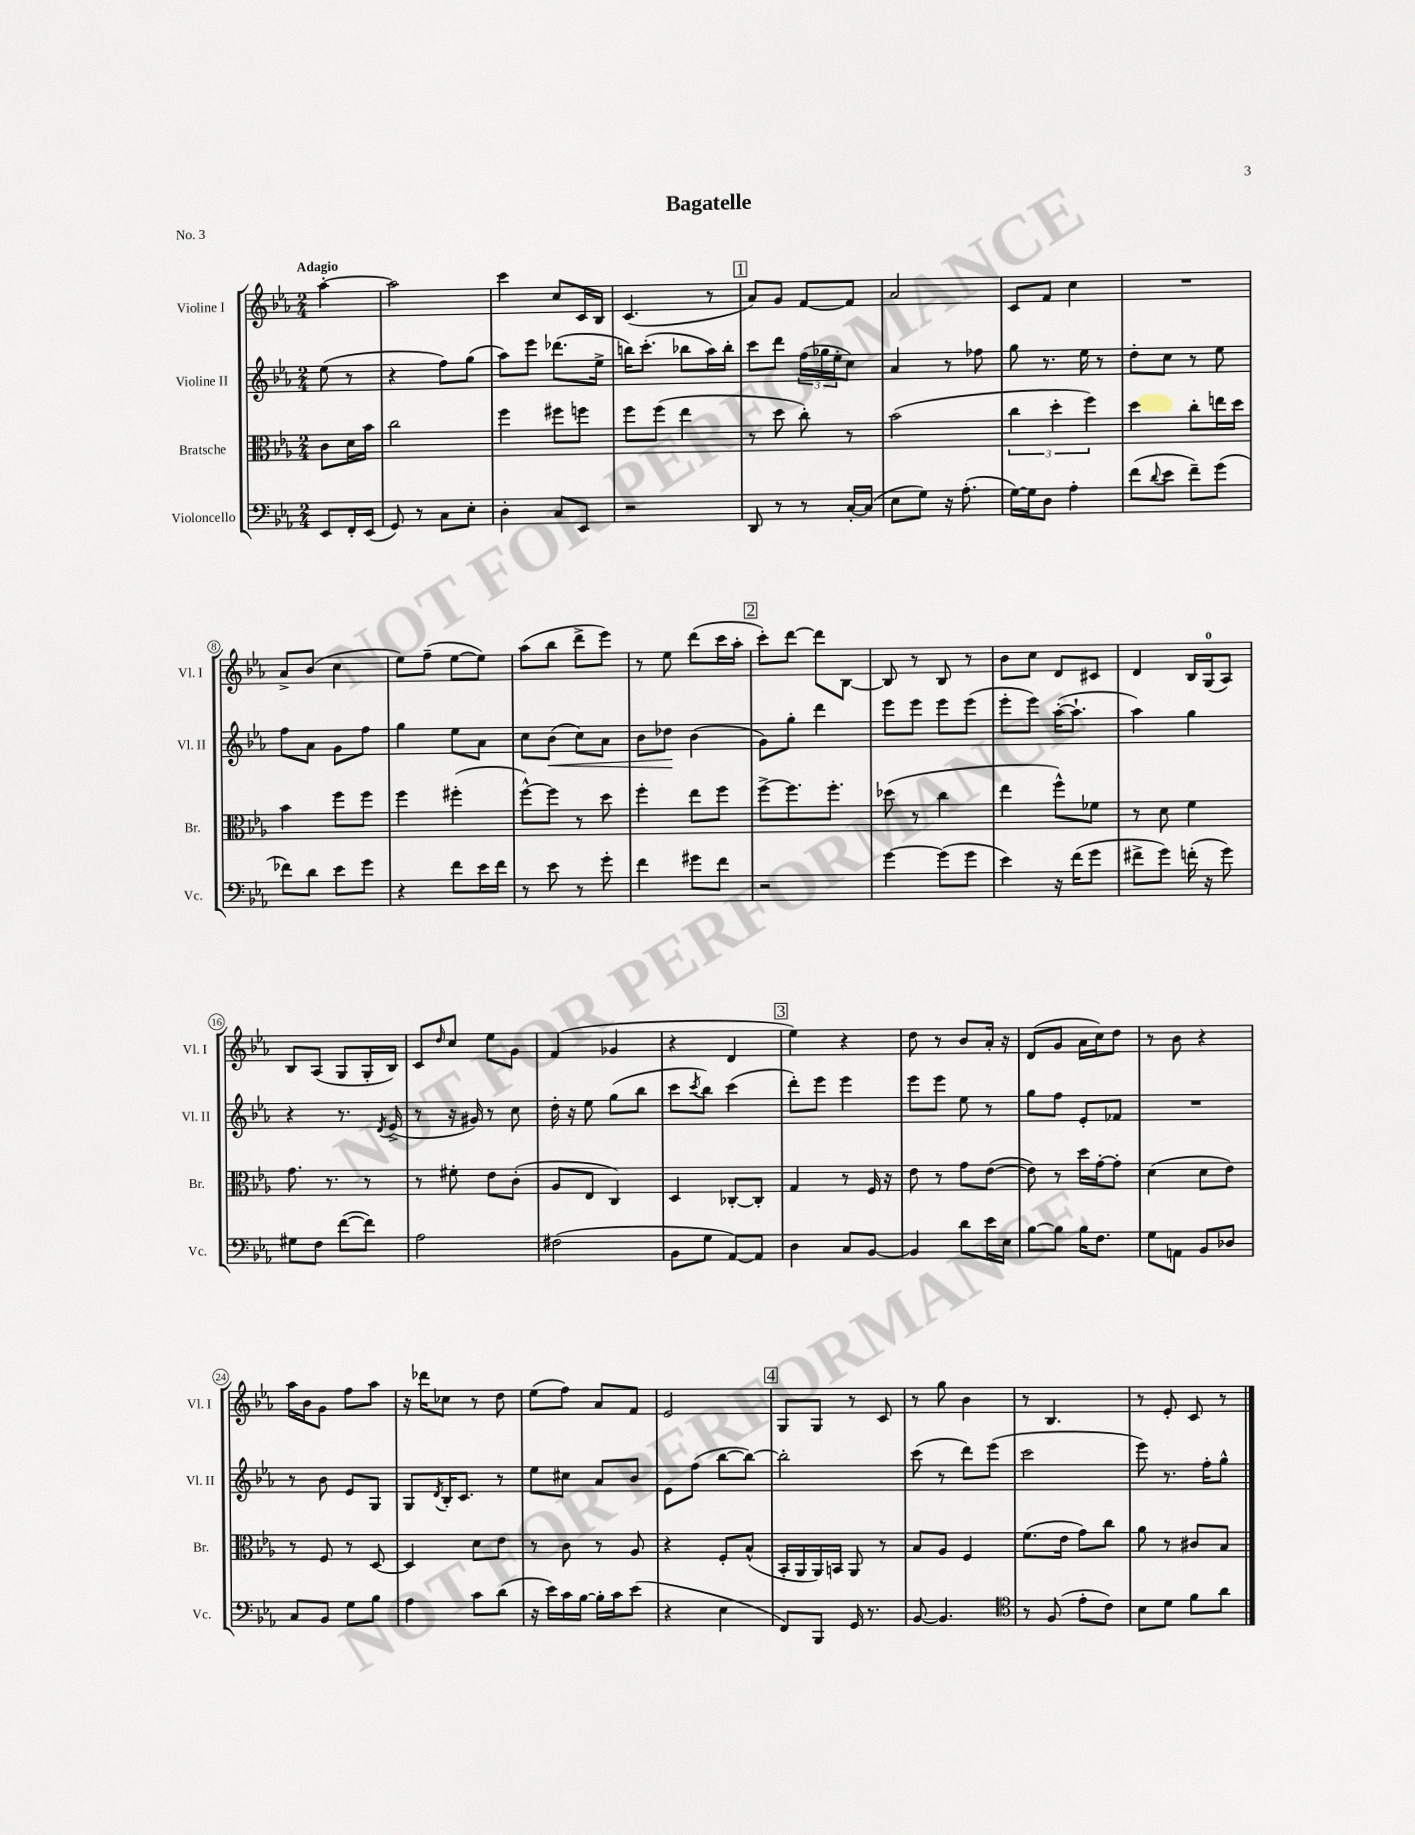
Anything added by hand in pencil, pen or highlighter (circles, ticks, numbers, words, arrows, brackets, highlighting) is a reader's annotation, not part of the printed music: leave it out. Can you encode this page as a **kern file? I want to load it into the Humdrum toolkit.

**kern	**kern	**kern	**dynam	**kern
*part4	*part3	*part2	*part2	*part1
*staff4	*staff3	*staff2	*staff2	*staff1
*I"Violoncello	*I"Bratsche	*I"Violine II	*	*I"Violine I
*I'Vc.	*I'Br.	*I'Vl. II	*	*I'Vl. I
*clefF4	*clefC3	*clefG2	*	*clefG2
*k[b-e-a-]	*k[b-e-a-]	*k[b-e-a-]	*	*k[b-e-a-]
*M2/4	*M2/4	*M2/4	*	*M2/4
=	=	=	=	=
!	!	!	!	!LO:TX:a:B:t=Adagio
8EE-/L	8c\L	(8ee-\	.	[4aa-'\
16FF'/L	16d\L	8r	.	.
(16EE-/JJ	16b-\JJ	.	.	.
=1	=1	=1	=1	=1
8GG/)	2cc\	4r	.	2aa-\]
8r	.	.	.	.
8C\L	.	8ff\L)	.	.
8E-'\J	.	(8gg\J	.	.
=2	=2	=2	=2	=2
4D'\	4ff\	8aa-\L)	.	4ccc\
.	.	8eee-\J	.	.
8C/L	8ff#X\L	(8.ddd-X\L	.	8cc/L
8EE-/J	8ffn\J	.	.	16c/L
.	.	16ee-^\Jk	.	16B-/JJ
=3	=3	=3	=3	=3
2r	8ff\L	16bbn\KL)	.	(4.c/
.	.	(8.ccc'\J	.	.
.	(8ff\J	.	.	.
.	4ee-\	8bb-X\L	.	.
.	.	16aa-\L)	.	8r
.	.	16bb-'\JJ	.	.
!!LO:REH:place=s1:t=1
=4	=4	=4	=4	=4
8DD/	8r	8ccc\L	.	8a-/L)
8r	8dd\	8ddd\J	.	8g/J
8r	8cc'\)	(24ff\LL	.	[8f/L
.	.	24gg-X\	.	.
.	.	24ee-'\J	.	.
[16C'/LL	8r	8cc\J)	.	8f/J]
(16C/JJ]	.	.	.	.
=5	=5	=5	=5	=5
8E-\L	(2b-\	4a-/	.	2a-/
8G\J)	.	.	.	.
16r	.	8r	.	.
(8.A-'\	.	.	.	.
.	.	8ff-X\	.	.
=6	=6	=6	=6	=6
[16G\LL)	6cc\	8gg\	.	8c/L
16G\J]	.	.	.	.
8D\J	.	8.r	.	8f/J
.	6dd'\	.	.	.
4A-'\	.	.	.	4cc\
.	.	16ee-\	.	.
.	6ff\)	.	.	.
.	.	8r	.	.
=7	=7	=7	=7	=7
(8f\L	4dd\	8dd'\L	.	2r
8qqd/	.	.	.	.
8e-\J	.	8cc\J	.	.
8f~\L)	8cc'\L	8r	.	.
(8g\J	16een\L	8ee-\	.	.
.	16dd\JJ	.	.	.
!!LO:LB:g=z
=8	=8	=8	=8	=8
8f-X\L)	4b-\	8ff\L	.	8a-^/L
8d\J	.	8a-\J	.	(8b-/J
8e-\L	8ff\L	8g\L	.	4cc\
8g\J	8ff\J	8ff\J	.	.
=9	=9	=9	=9	=9
4r	4ff\	4gg\	.	8ee-\L)
.	.	.	.	(8ff~\J
8f\L	(4ff#X'\	8ee-\L	.	[8ee-\L
16e-\L	.	8a-\J	.	8ee-\J])
16f\JJ	.	.	.	.
=10	=10	=10	=10	=10
8r	[8ff^^\L)	8cc\L	.	(8aa-\L
!	!	!	!LO:HP:b	!
8e-\	8ff\J]	(8b-\J	<	8bb-\J
8r	8r	8cc\L)	.	8ddd^\L
8g'\	8dd\	8a-\J	.	8eee-\J)
=11	=11	=11	=11	=11
4f\	4ff'\	8b-\L	.	8r
.	.	8dd-X\J	.	8ee-\
8g#X\L	8ee-\L	(4b-\	[	(8ddd\L
8f\J	8ff\J	.	.	16ccc\L
.	.	.	.	16aa-'\JJ
!!LO:REH:place=s1:t=2
=12	=12	=12	=12	=12
2r	[8ff^\L	8g\L)	.	8ccc'\L)
.	8.ff\]	8gg'\J	.	[8ddd\J
.	.	4ddd\	.	8ddd\L]
.	8.ff'\J	.	.	.
.	.	.	.	[8B-\J
=13	=13	=13	=13	=13
[4g\	(8dd-X\	8eee-\L	.	8B-/]
.	8r	8eee-\J	.	8r
(8g\L]	4cc\	8eee-\L	.	8B-/
8g\J	.	(8eee-\J	.	8r
=14	=14	=14	=14	=14
4e-\)	4ee-\	8eee-'\L	.	8b-\L
.	.	8eee-\J)	.	8cc\J
16r	8ff^^\L)	([16aa-'\KL	.	8d/L
(16f\KL	.	8.aa-`\J]	.	.
8g\J	8f-X\J	.	.	8c#X/J
=15	=15	=15	=15	=15
8f#X^\L	8r	4aa-\)	.	4d/
8g\J)	8d\	.	.	.
(16fn'\	4f\	4gg\	.	16B-/LL
16r	.	.	.	(16G/J
8g\)	.	.	.	8A-/J)
!!LO:LB:g=z
=16	=16	=16	=16	=16
8G#X\L	8.g\	4r	.	8B-/L
8F\J	.	.	.	(8A-/J
.	8.r	.	.	.
([8f\L	.	8.r	.	8G/L
8f\J])	8r	.	.	16G'/L
.	.	8qd/	.	.
.	.	(16e-^/	.	16B-/JJ)
=17	=17	=17	=17	=17
2A-\	8r	8r	.	8c/L
.	.	.	.	16qqdd/
.	8f#X'\	16r	.	8cc/J
.	.	16g#X/)	.	.
.	8e-\L	8r	.	8ee-\L
.	(8c'\J	8cc\	.	8g\J
=18	=18	=18	=18	=18
(2F#X\	8A-/L	16dd'\	.	(4f/
.	.	16r	.	.
.	8E-/J	8ee-\	.	.
.	4C/)	(8gg\L	.	4g-X/
.	.	8bb-\J	.	.
=19	=19	=19	=19	=19
8BB-\L	4D/	8ccc\L	.	4r
.	.	8qccc/	.	.
8G\J	.	8bb-\J)	.	.
[8AA-/L)	[8C-X'/L	(4ccc\	.	4d/
8AA-/J]	8C-'/J]	.	.	.
!!LO:REH:place=s1:t=3
=20	=20	=20	=20	=20
4D\	4G/	8ddd'\L)	.	4ee-\)
.	.	8eee-\J	.	.
8C/L	8r	4eee-\	.	4r
[8BB-/J	16F/	.	.	.
.	16r	.	.	.
=21	=21	=21	=21	=21
4BB-/]	8e-\	8eee-\L	.	8dd\
.	8r	8eee-\J	.	8r
8d\L	8g\L	8ee-\	.	8b-/L
16e-\L	([8e-\J	8r	.	16a-'/Jk
16E-\JJ	.	.	.	16r
=22	=22	=22	=22	=22
[8B-\L	8e-\])	8gg\L	.	(8d/L
8B-\J]	8r	8ff\J	.	8g/J
16B-\KL	16dd\LL	8e-'/L	.	16a-\LL
8.F\J	[16g'\J	.	.	16cc\J)
.	8g'\J]	8f-X/J	.	8dd\J
=23	=23	=23	=23	=23
8G\L	(4d\	2r	.	8r
8AAn\J	.	.	.	8b-\
8BB-/L	8d\L	.	.	4r
8D-X/J	8e-\J)	.	.	.
!!LO:LB:g=z
=24	=24	=24	=24	=24
8C/L	8r	8r	.	16aa-\LL
.	.	.	.	16b-\J
8BB-/J	8F/	8b-\	.	8g\J
8G\L	8r	8e-/L	.	8ff\L
8B-\J	[8D/	8G/J	.	8aa-\J
=25	=25	=25	=25	=25
4A-\	4D/]	8G/L	.	16r
.	.	.	.	16ddd-X\KL
.	.	8qd/	.	.
.	.	16B-'/K	.	8cc-X\J
.	.	8.c/J	.	.
8c\L	8d\L	.	.	8r
(8d\J	8e-\J	8r	.	8dd\
=26	=26	=26	=26	=26
16r	8r	8ee-\L	.	(8ee-\L
16e-\LL)	.	.	.	.
16c\	8c\	8cc#X\J	.	8ff\J)
[16B-\JJ	.	.	.	.
16B-'\LL]	8r	8a-/L	.	8a-/L
16c\J	.	.	.	.
(8e-\J	8A-/	8b-/J	.	8f/J
=27	=27	=27	=27	=27
4r	4r	8e-\L	.	2e-/
.	.	(8ff\J	.	.
4E-\	8F'/L	[8bb-\L	.	.
.	(8B-^^/J	8bb-\J_)	.	.
!!LO:REH:place=s1:t=4
=28	=28	=28	=28	=28
8FF/L)	16BB-'/LL	2bb-'\]	.	8G/L
.	16AA-/	.	.	.
8BBB-/J	16AA-/)	.	.	8G/J
.	16BBn/JJ	.	.	.
16GG/	8AA-/	.	.	8r
8.r	.	.	.	.
.	8r	.	.	8c/
=29	=29	=29	=29	=29
[8BB-/	8B-/L	(8ccc\	.	8r
4.BB-/]	8A-/J	8r	.	8gg\
.	4F/	8ddd\L)	.	4b-\
.	.	(8eee-\J	.	.
=30	=30	=30	=30	=30
*clefC4	*	*	*	*
8r	(8.f\L	2ccc\	.	8r
(8F/	.	.	.	4.B-/
.	16e-\Jk	.	.	.
8e-'\L	8g\L)	.	.	.
8c\J)	8cc\J	.	.	.
=31	=31	=31	=31	=31
8B-\L	8a-\	8eee-\)	.	8r
8d\J	8r	8.r	.	8e-'/
8f\L	8c#X/L	.	.	8c/
.	.	16ff'\KL	.	.
8a-\J	8B-/J	8gg^^\J	.	8r
==	==	==	==	==
*-	*-	*-	*-	*-
